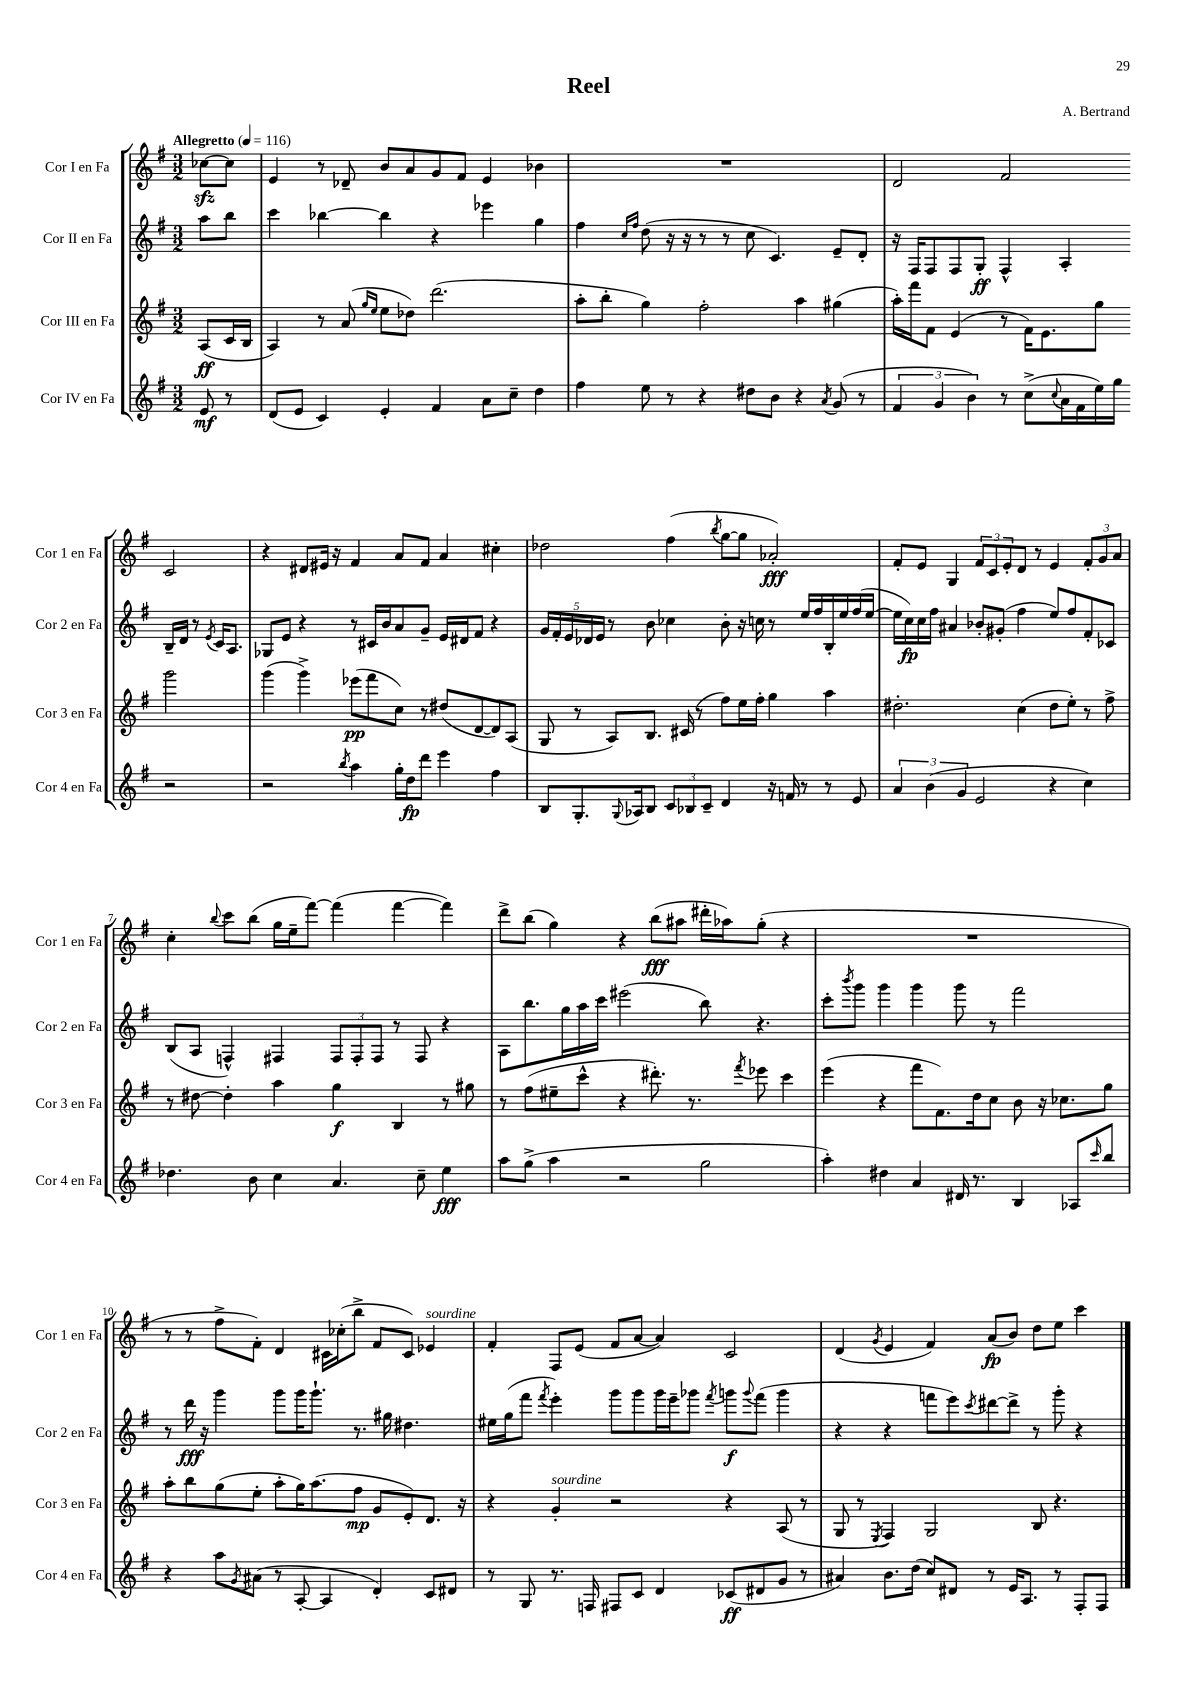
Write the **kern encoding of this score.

**kern	**dynam	**kern	**dynam	**kern	**dynam	**kern	**dynam
*part4	*part4	*part3	*part3	*part2	*part2	*part1	*part1
*staff4	*staff4	*staff3	*staff3	*staff2	*staff2	*staff1	*staff1
*I"Cor IV en Fa	*	*I"Cor III en Fa	*	*I"Cor II en Fa	*	*I"Cor I en Fa	*
*I'Cor 4 en Fa	*	*I'Cor 3 en Fa	*	*I'Cor 2 en Fa	*	*I'Cor 1 en Fa	*
*clefG2	*	*clefG2	*	*clefG2	*	*clefG2	*
*k[f#]	*	*k[f#]	*	*k[f#]	*	*k[f#]	*
*M3/2	*	*M3/2	*	*M3/2	*	*M3/2	*
*MM116	*	*MM116	*	*MM116	*	*MM116	*
=	=	=	=	=	=	=	=
!	!	!	!	!	!	!LO:TX:a:B:t=Allegretto	!
8e/	mf	(8A/L	ff	8aa\L	.	[8cc-Xzz\L	.
8r	.	16c/L	.	8bb\J	.	8cc-\J]	.
.	.	16B/JJ	.	.	.	.	.
=1	=1	=1	=1	=1	=1	=1	=1
(8d/L	.	4A/)	.	4ccc\	.	4e/	.
8e/J	.	.	.	.	.	.	.
4c/)	.	8r	.	[4bb-X\	.	8r	.
.	.	(8a/	.	.	.	8d-X~/	.
.	.	16qqgg/LL	.	.	.	.	.
.	.	16qqee/JJ	.	.	.	.	.
4e'/	.	8ee\L	.	4bb-\]	.	8b/L	.
.	.	8dd-X\J)	.	.	.	8a/	.
4f#/	.	(2.ddd\	.	4r	.	8g/	.
.	.	.	.	.	.	8f#/J	.
8a\L	.	.	.	4eee-X\	.	4e/	.
8cc~\J	.	.	.	.	.	.	.
4dd\	.	.	.	4gg\	.	4b-X\	.
=2	=2	=2	=2	=2	=2	=2	=2
4ff#\	.	8aa'\L	.	4ff#\	.	1.r	.
.	.	8bb'\J	.	.	.	.	.
.	.	.	.	16qqcc/LL	.	.	.
.	.	.	.	16qqff#/JJ	.	.	.
8ee\	.	4gg\)	.	(8dd\	.	.	.
8r	.	.	.	16r	.	.	.
.	.	.	.	16r	.	.	.
4r	.	2ff#'\	.	8r	.	.	.
.	.	.	.	8r	.	.	.
8dd#X\L	.	.	.	8cc\	.	.	.
8b\J	.	.	.	4.c/)	.	.	.
4r	.	4aa\	.	.	.	.	.
8qa/	.	.	.	.	.	.	.
(8g/	.	(4gg#X\	.	8e~/L	.	.	.
8r	.	.	.	8d'/J	.	.	.
=3	=3	=3	=3	=3	=3	=3	=3
6f#/	.	16aa'\LL)	.	16r	.	2d/	.
.	.	16fff#\J	.	16F#/KL	.	.	.
.	.	8f#\J	.	8F#/	.	.	.
6g/	.	.	.	.	.	.	.
.	.	(4e/	.	8F#/	.	.	.
6b\)	.	.	.	.	.	.	.
.	.	.	.	8G'/J	ff	.	.
8r	.	8r	.	4F#^^/	.	2f#/	.
(8cc^\L	.	16f#\KL)	.	.	.	.	.
.	.	8.e\	.	.	.	.	.
8qqcc/	.	.	.	.	.	.	.
16a\L	.	.	.	4A'/	.	.	.
16f#\	.	.	.	.	.	.	.
16ee\)	.	8gg\J	.	.	.	.	.
16gg\JJ	.	.	.	.	.	.	.
2r	.	2ggg\	.	16B~/LL	.	2c/	.
.	.	.	.	16d/JJ	.	.	.
.	.	.	.	8r	.	.	.
.	.	.	.	8qe/	.	.	.
.	.	.	.	16c/KL	.	.	.
.	.	.	.	8.A/J	.	.	.
!!LO:LB:g=z
=4	=4	=4	=4	=4	=4	=4	=4
2r	.	(4ggg\	.	8G-X/L	.	4r	.
.	.	.	.	8e/J	.	.	.
.	.	4ggg^\)	.	4r	.	8d#X/L	.
.	.	.	.	.	.	16e#X/Jk	.
.	.	.	.	.	.	16r	.
8qbb/	.	.	.	.	.	.	.
4aa\	.	(8eee-X\L	pp	8r	.	4f#/	.
.	.	8fff#\	.	16c#X/LL	.	.	.
.	.	.	.	16b/J	.	.	.
16gg'\LL	.	8cc\J)	.	8a/	.	8a/L	.
16dd\J	fp	.	.	.	.	.	.
8ddd\J	.	8r	.	8g~/J	.	8f#/J	.
4eee\	.	(8dd#X/L	.	16e/LL	.	4a/	.
.	.	.	.	16d#X/J	.	.	.
.	.	[8d/	.	8f#/J	.	.	.
4ff#\	.	8d/])	.	4r	.	4cc#X'\	.
.	.	(8A/J	.	.	.	.	.
=5	=5	=5	=5	=5	=5	=5	=5
8B/L	.	8G/	.	20g/LL	.	2dd-X\	.
.	.	.	.	20f#'/	.	.	.
.	.	.	.	20e/	.	.	.
8.G'/	.	8r	.	.	.	.	.
.	.	.	.	20d-X/	.	.	.
.	.	.	.	20e/JJ	.	.	.
.	.	8A/L)	.	8r	.	.	.
8qqG/	.	.	.	.	.	.	.
16A-X/k	.	.	.	.	.	.	.
8B/J	.	8.B/J	.	8b\	.	.	.
12c/L	.	.	.	4cc-X\	.	(4ff#\	.
.	.	(16c#X/	.	.	.	.	.
12B-X/	.	.	.	.	.	.	.
.	.	8r	.	.	.	.	.
12c~/J	.	.	.	.	.	.	.
.	.	.	.	.	.	8qbb/	.
4d/	.	8ff#\L)	.	8b'\	.	[8gg\L	.
.	.	16ee\L	.	16r	.	8gg\J]	.
.	.	16ff#'\JJ	.	16ccn\	.	.	.
16r	.	4gg\	.	8r	.	2a-X'/)	fff
16fn/	.	.	.	.	.	.	.
8r	.	.	.	16ee/LL	.	.	.
.	.	.	.	16ff#/	.	.	.
8r	.	4aa\	.	16B'/	.	.	.
.	.	.	.	16ee/	.	.	.
8e/	.	.	.	(16ff#/	.	.	.
.	.	.	.	[16ee/JJ	.	.	.
=6	=6	=6	=6	=6	=6	=6	=6
6a/	.	2.dd#X'\	.	16ee\LL]	.	8f#'/L	.
.	.	.	.	16cc\)	fp	.	.
.	.	.	.	16cc\	.	8e/J	.
(6b\	.	.	.	.	.	.	.
.	.	.	.	16ff#\JJ	.	.	.
.	.	.	.	4a#X/	.	4G/	.
6g/	.	.	.	.	.	.	.
2e/	.	.	.	8b-X'/L	.	12f#/L	.
.	.	.	.	.	.	12c/	.
.	.	.	.	(8g#X'/J	.	.	.
.	.	.	.	.	.	12e'/	.
.	.	(4cc\	.	4ff#\	.	8d/J	.
.	.	.	.	.	.	8r	.
4r	.	8dd#\L	.	8ee/L)	.	4e/	.
.	.	8ee'\J)	.	8ff#/	.	.	.
4cc\)	.	8r	.	8f#'/	.	12f#'/L	.
.	.	.	.	.	.	12g/	.
.	.	8ff#^\	.	8c-X/J	.	.	.
.	.	.	.	.	.	12a/J	.
!!LO:LB:g=z
=7	=7	=7	=7	=7	=7	=7	=7
4.dd-X\	.	8r	.	(8B/L	.	4cc'\	.
.	.	[8dd#X\	.	8A/J	.	.	.
.	.	.	.	.	.	8qqbb/	.
.	.	4dd#'\]	.	4Fn^^/)	.	8ccc\L	.
8b\	.	.	.	.	.	(8bb\J	.
4cc\	.	4aa\	.	4F#X/	.	16gg\LL	.
.	.	.	.	.	.	16ee~\J	.
.	.	.	.	.	.	[8fff#\J)	.
4.a/	.	4gg\	f	12F#/L	.	(4fff#\]	.
.	.	.	.	12F#'/	.	.	.
.	.	.	.	12F#/J	.	.	.
.	.	4B/	.	8r	.	[4fff#\	.
8cc~\	.	.	.	8F#/	.	.	.
4ee\	fff	8r	.	4r	.	4fff#\])	.
.	.	8gg#X\	.	.	.	.	.
=8	=8	=8	=8	=8	=8	=8	=8
8aa\L	.	8r	.	8A\L	.	8ddd^\L	.
(8gg^\J	.	(8ff#\L	.	8.bb\	.	(8bb\J	.
4aa\	.	8ee#X~\	.	.	.	4gg\)	.
.	.	.	.	16gg\L	.	.	.
.	.	8ccc^^\J	.	16aa\	.	.	.
.	.	.	.	16ccc\JJ	.	.	.
2r	.	4r	.	(2eee#X\	.	4r	.
.	.	8.ddd#X'\)	.	.	.	(8bb\L	fff
.	.	.	.	.	.	8aa#X\J	.
.	.	8.r	.	.	.	.	.
2gg\	.	.	.	8bb\)	.	16ddd#X'\LL	.
.	.	.	.	.	.	16aa-X\J)	.
.	.	8qfff#/	.	.	.	.	.
.	.	8eee-X\	.	4.r	.	(8gg'\J	.
.	.	4ccc\	.	.	.	4r	.
=9	=9	=9	=9	=9	=9	=9	=9
4aa'\)	.	(4eee\	.	8ccc'\L	.	1.r	.
.	.	.	.	8qbbb/	.	.	.
.	.	.	.	8ggg\J	.	.	.
4dd#X\	.	4r	.	4ggg\	.	.	.
4a/	.	8fff#\L	.	4ggg\	.	.	.
.	.	8.f#\)	.	.	.	.	.
16d#X/	.	.	.	8ggg\	.	.	.
8.r	.	16dd\k	.	.	.	.	.
.	.	8cc\J	.	8r	.	.	.
4B/	.	8b\	.	2fff#\	.	.	.
.	.	16r	.	.	.	.	.
.	.	8.cc-X\L	.	.	.	.	.
8A-X/L	.	.	.	.	.	.	.
16qqccc/	.	.	.	.	.	.	.
8bb/J	.	8gg\J	.	.	.	.	.
!!LO:LB:g=z
=10	=10	=10	=10	=10	=10	=10	=10
4r	.	8aa'\L	.	8r	.	8r	.
.	.	8bb\	.	16ddd\	fff	8r	.
.	.	.	.	16r	.	.	.
8aa\L	.	(8gg\	.	4ggg\	.	8ff#^\L	.
8qg/	.	.	.	.	.	.	.
(8a#X\J	.	8ee'\J	.	.	.	8f#'\J)	.
8r	.	8aa'\L	.	8ggg\L	.	4d/	.
[8A'/	.	16gg\K)	.	16ggg\K	.	.	.
.	.	(8.aa\	.	8.ggg`\J	.	.	.
4A/]	.	.	.	.	.	16c#X\LL	.
.	.	.	.	.	.	(16cc-X'\J	.
.	.	8ff#\J	mp	8.r	.	8bb^\J	.
4d'/)	.	8g/L	.	.	.	8f#/L	.
.	.	.	.	16gg#X\	.	.	.
.	.	8e'/)	.	4.dd#X\	.	8c#/J)	.
!	!	!	!	!	!	!LO:TX:a:i:t=sourdine	!
8c/L	.	8.d/J	.	.	.	4e-X/	.
8d#X/J	.	.	.	.	.	.	.
.	.	16r	.	.	.	.	.
=11	=11	=11	=11	=11	=11	=11	=11
8r	.	4r	.	16ee#X\LL	.	4f#'/	.
.	.	.	.	(16gg\J	.	.	.
8G/	.	.	.	8fff#\J	.	.	.
.	.	.	.	8qfff#/	.	.	.
!	!	!LO:TX:a:i:t=sourdine	!	!	!	!	!
8.r	.	4g'/	.	4eee'\)	.	8F#/L	.
.	.	.	.	.	.	(8e/J	.
16Fn/	.	.	.	.	.	.	.
8F#X/L	.	2r	.	8ggg\L	.	8f#/L	.
8c/J	.	.	.	8ggg\	.	[8a/J	.
4d/	.	.	.	16ggg\L	.	4a/])	.
.	.	.	.	16eee~\J	.	.	.
.	.	.	.	8ggg-X\J	.	.	.
.	.	.	.	8qfff#/	.	.	.
(8c-X/L	ff	4r	.	8gggn\L	f	2c/	.
.	.	.	.	8qqggg/	.	.	.
8d#X/	.	.	.	(8fff#\J	.	.	.
8g/J	.	(8A/	.	4ggg\	.	.	.
8r	.	8r	.	.	.	.	.
=12	=12	=12	=12	=12	=12	=12	=12
4a#X/)	.	8G/	.	4r	.	(4d/	.
.	.	8r	.	.	.	.	.
.	.	8qE/	.	.	.	8qg/	.
8.b\L	.	4F#/)	.	4r	.	4e/	.
(16dd\Jk	.	.	.	.	.	.	.
8cc/L)	.	2G/	.	8fffn\L	.	4f#/)	.
8d#X/J	.	.	.	8eee\)	.	.	.
.	.	.	.	8qccc/	.	.	.
8r	.	.	.	[8ddd#X\	.	(8a/L	fp
16e/KL	.	.	.	8ddd#^\J]	.	8b/J)	.
8.A/J	.	.	.	.	.	.	.
.	.	8B/	.	8r	.	8dd\L	.
8r	.	4.r	.	8ggg'\	.	8ee\J	.
8F#'/L	.	.	.	4r	.	4ccc\	.
8F#/J	.	.	.	.	.	.	.
==	==	==	==	==	==	==	==
*-	*-	*-	*-	*-	*-	*-	*-
